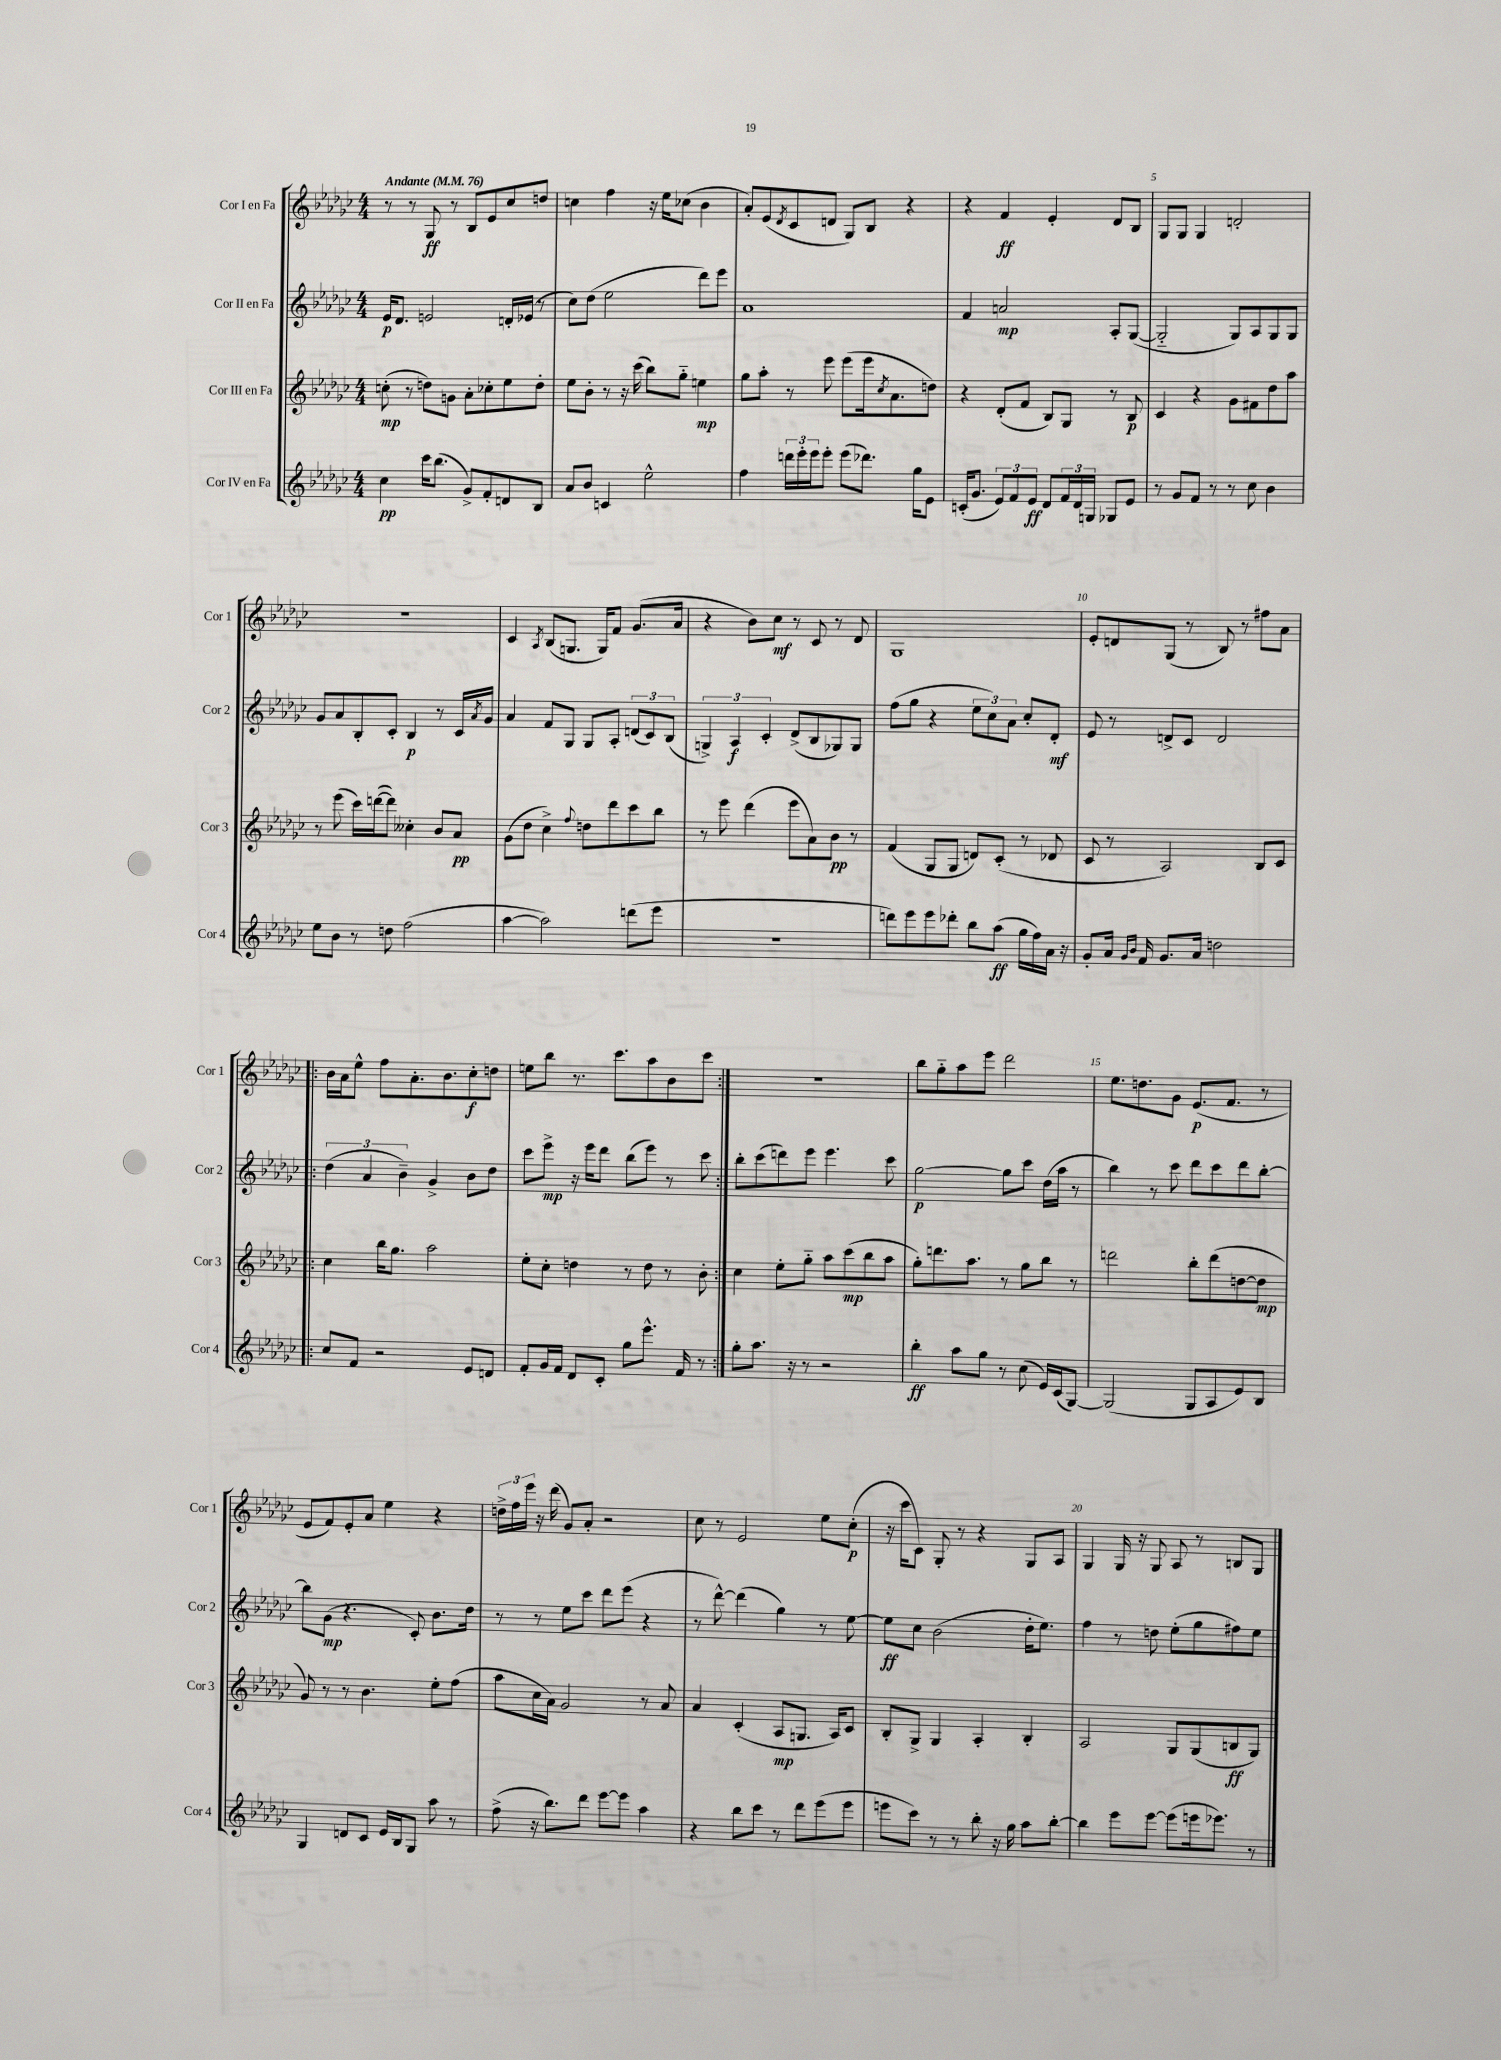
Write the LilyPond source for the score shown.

<<
\new StaffGroup <<
\new Staff = "s0" \with { instrumentName = "Cor I en Fa" shortInstrumentName = "Cor 1" } {
    \clef treble \key ges \major \numericTimeSignature \time 4/4 \tempo "Andante" 4 = 76
    r8 r8 ges8\ff r8 bes8 ees'8 ces''8 d''8 |
    c''4 f''4 r16 ees''16 ces''8( bes'4 |
    aes'8-.) ees'8( \acciaccatura { des'8 } ces'8 d'8 ges8) bes8 r4 |
    r4 f'4\ff ees'4-. des'8 bes8 |
    ges8 ges8 ges4 d'2-. |
    R1 |
    ces'4 \acciaccatura { aes8 } bes8( g8. g16) f'8 ges'8.( aes'16 |
    r4 bes'8) ces''8\mf r8 ces'8 r8 des'8 |
    ges1 |
    ees'8-. d'8 ges8( r8 bes8) r8 fis''8 aes'8 |
    \repeat volta 2 { bes'16 aes'16 ees''8-^ f''8 aes'8.-. bes'8. ces''8-.\f d''8 |
    e''8 bes''8 r8. ces'''8. aes''8 bes'8 ces'''8 | }
    R1 |
    bes''8 ges''8-_ aes''8 ees'''8 des'''2 |
    ees''8. d''8. ges'8 ees'8.\p( f'8. r8 |
    ees'8 f'8) ees'8-. aes'8 ees''4 r4 |
    \tuplet 3/2 { d''16-> f''16 ees'''16 } r16 des'''16( ges'8) aes'8-. r2 |
    ces''8 r8 ees'2 ees''8 ces''8-.\p( |
    r16 ces'''16 ces'8) ges8-. r8 r4 ges8 aes8 |
    ges4 ges16 r16 ges8 aes8 r8 b8 ges8 \bar "|." |
}
\new Staff = "s1" \with { instrumentName = "Cor II en Fa" shortInstrumentName = "Cor 2" } {
    \clef treble \key ges \major \numericTimeSignature \time 4/4
    ees'16\p des'8. e'2 d'16-. ees'16( r8 |
    ces''8) des''8( ees''2 des'''8) ees'''8 |
    aes'1 |
    f'4 a'2\mp aes8-. ges8~( |
    ges2-_ ges8) aes8 ges8 ges8 |
    ges'8 aes'8 bes8-. ces'8-. bes4\p r8 ces'16 \acciaccatura { aes'8 } ges'16 |
    aes'4 f'8 ges8 ges8 aes8-. \tuplet 3/2 { d'8( ces'8) bes8( } |
    \tuplet 3/2 { g4->) aes4\f ces'4-. } des'8->( bes8 ges8) ges8 |
    f''8( ges''8 r4 \tuplet 3/2 { ees''8 ces''8) aes'8 } ces''8-. des'8-.\mf |
    ees'8 r8 d'8-> ces'8 d'2 |
    \repeat volta 2 { \tuplet 3/2 { des''4( aes'4 bes'4--) } ges'4-> bes'8 des''8 |
    ces'''8 ees'''8->\mp r16 ees'''16 des'''8 bes''8( ees'''8) r8 ces'''8 | }
    bes''8-. ces'''8( d'''8) ees'''8 ees'''4. ces'''8 |
    ges''2~\p ges''8 ces'''8 des''16( aes''16 r8 |
    bes''4) r8 ces'''8 des'''8 ces'''8 des'''8 bes''8~-. |
    bes''8 ges'8\mp( r4. ces'8-.) bes'8. des''16 |
    r8 r8 ees''8 ces'''8 des'''8 ees'''8( r4 |
    r8 des'''8~-^) des'''4( ges''4) r8 ees''8~ |
    ees''8\ff ces''8 bes'2( des''16-. ees''8.) |
    f''4 r8 d''8 ees''8-.( ges''8 fis''8) ees''8 \bar "|." |
}
\new Staff = "s2" \with { instrumentName = "Cor III en Fa" shortInstrumentName = "Cor 3" } {
    \clef treble \key ges \major \numericTimeSignature \time 4/4
    c''8-.\mp( r8 d''8) g'8 aes'8-. ces''8-. ees''8 d''8-. |
    ees''8 bes'8-. r8 r16 ces'''16( bes''8) ges''8-_ e''4\mp |
    ges''8 aes''8-. r8 ees'''8 ees'''8( ees'''16 \acciaccatura { ces''8 } aes'8. d''8) |
    r4 des'8-.( f'8 bes8) ges8 r8 bes8\p |
    ces'4 r4 ges'8 fis'8 des''8 aes''8 |
    r8 ees'''8( ces'''16) d'''16~( d'''8) ceses''4-. bes'8 aes'8\pp |
    ges'8( des''8 ces''4->) \appoggiatura { f''8 } d''8 des'''8 ces'''8 bes''8 |
    r8 ees'''8 des'''4( ees'''8 aes'8) bes'8\pp r8 |
    f'4( ges8 ges8 d'8) ces'8-.( r8 des'8 |
    ces'8 r8 aes2) bes8 ces'8 |
    \repeat volta 2 { ces''4 bes''16 ges''8. aes''2 |
    ees''8-. ces''8-. d''4 r8 d''8 r8 bes'8-. | }
    ces''4 ees''8-. ges''8-_ aes''8 ces'''8\mp( bes''8 aes''8 |
    ges''8-.) d'''8. aes''8. r8 ges''8 bes''8 r8 |
    d'''2 bes''8-. d'''8( d''8~ d''8\mp |
    ges'8) r8 r8 bes'4. ees''8-. f''8( |
    aes''8 ces''16 aes'16) ges'2 r8 aes'8 |
    aes'4 ces'4-.( aes8\mp g8. aes16) ces'8 |
    bes8-. ges8-> ges4 aes4-. bes4-. |
    aes2 ges8 ges8( b8\ff ges8) \bar "|." |
}
\new Staff = "s3" \with { instrumentName = "Cor IV en Fa" shortInstrumentName = "Cor 4" } {
    \clef treble \key ges \major \numericTimeSignature \time 4/4
    ces''4\pp ces'''16 bes''8.( ges'8->) f'8-. d'8 bes8 |
    aes'8 bes'8 c'4 ees''2-^ |
    f''4 \tuplet 3/2 { d'''16 ees'''16-. ees'''16 } ees'''8-. ees'''8( des'''8.) ges''16 ees'8 |
    c'16-.( ges'8. \tuplet 3/2 { ees'8) f'8 ees'8\ff } des'8 \tuplet 3/2 { f'16 des'16 g16 } ges8 ees'8 |
    r8 ges'8 f'8 r8 r8 ces''8 bes'4 |
    ees''8 bes'8 r8 d''8 f''2( |
    aes''4~ aes''2) d'''8( ees'''8 |
    R1 |
    d'''8) ees'''8 ees'''8 des'''8-. bes''8 aes''8\ff( ges''16 f''16) aes'16 r16 |
    ges'8-. aes'16 \grace { ges'16 bes'16 } f'16 ges'8. aes'16 d''2 |
    \repeat volta 2 { ces''8 f'8 r2 ees'8 d'8 |
    f'8-. ges'16 f'16 des'8 ces'8-. ges''8 ees'''8.-^ f'16 r8 | }
    ges''8-. aes''8. r16 r8 r2 |
    bes''4-.\ff aes''8 ges''8 r8 ces''8( ees'16) ces'16( ges8~) |
    ges2( ges8 aes8 ees'8) bes8 |
    ges4 d'8 ces'8 ees'16 bes16 ges8 aes''8 r8 |
    f''8->( r16 bes''8.) des'''8 ees'''8~ ees'''8 aes''4 |
    r4 bes''8 ces'''8 r8 des'''8 ees'''8( ees'''8 |
    e'''8 ces'''8) r8 r8 bes''8-. r16 ges''16 aes''8 bes''8~-. |
    bes''4 ees'''8 ees'''8~ ees'''8( e'''16 ees'''8.) r8 \bar "|." |
}
>>
>>
\layout { \context { \Score \override BarNumber.break-visibility = ##(#f #t #t) barNumberVisibility = #(every-nth-bar-number-visible 5) } }
